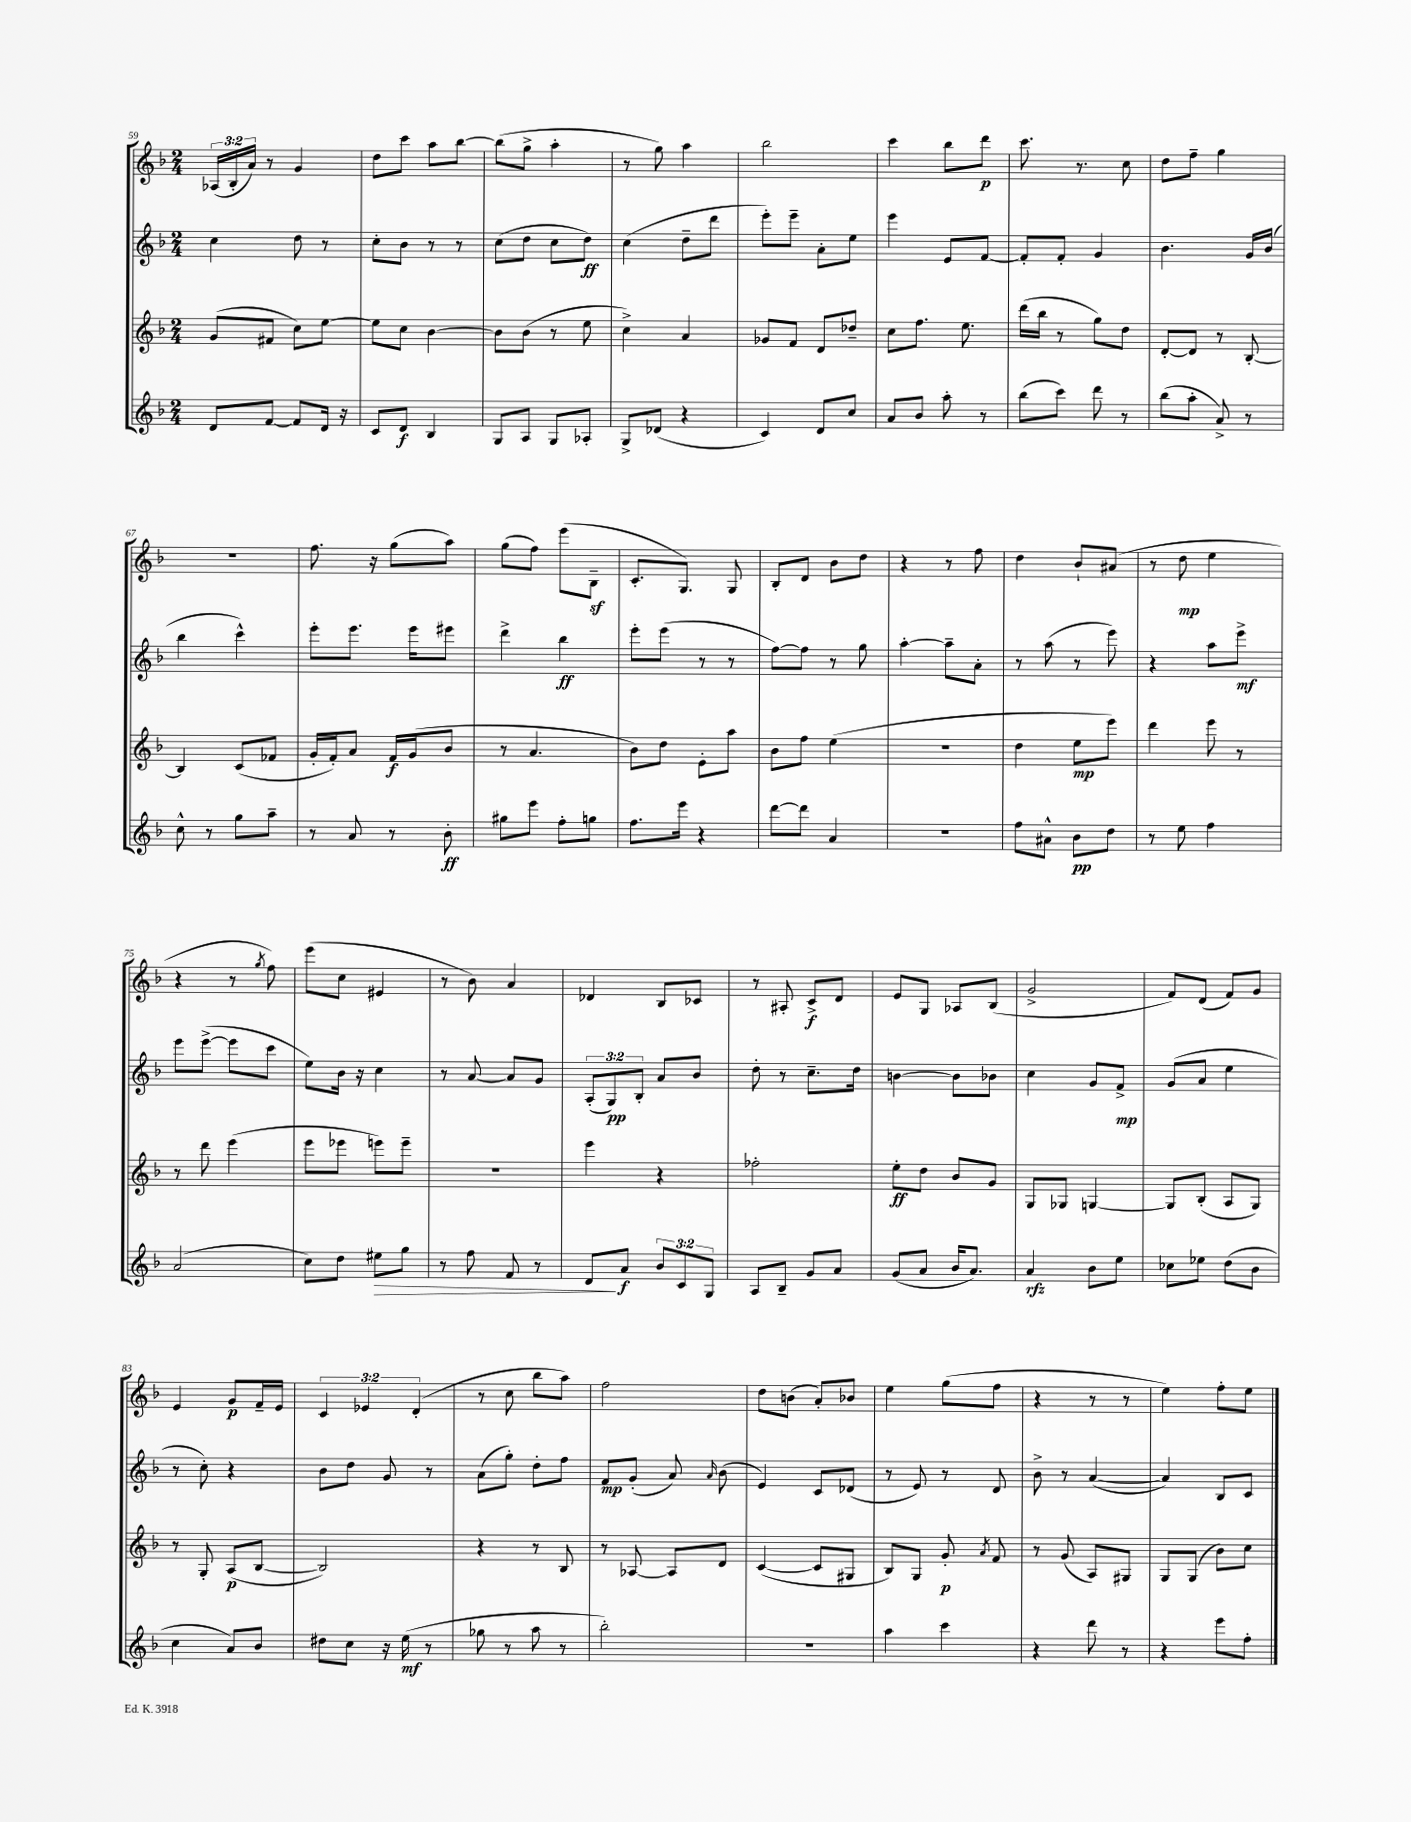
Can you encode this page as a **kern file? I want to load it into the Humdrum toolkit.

**kern	**dynam	**kern	**dynam	**kern	**dynam	**kern	**dynam
*part4	*part4	*part3	*part3	*part2	*part2	*part1	*part1
*staff4	*staff4	*staff3	*staff3	*staff2	*staff2	*staff1	*staff1
*clefG2	*	*clefG2	*	*clefG2	*	*clefG2	*
*k[b-]	*	*k[b-]	*	*k[b-]	*	*k[b-]	*
*M2/4	*	*M2/4	*	*M2/4	*	*M2/4	*
=59	=59	=59	=59	=59	=59	=59	=59
8d/L	.	(8g/L	.	4cc\	.	(24A-X/LL	.
.	.	.	.	.	.	24B-'/	.
.	.	.	.	.	.	24a/JJ)	.
[8f/J	.	8f#X/J	.	.	.	8r	.
8f/L]	.	8cc\L)	.	8dd\	.	4g/	.
16d/Jk	.	[8ee\J	.	8r	.	.	.
16r	.	.	.	.	.	.	.
=60	=60	=60	=60	=60	=60	=60	=60
8c/L	.	8ee\L]	.	8cc'\L	.	8dd\L	.
8d/J	f	8cc\J	.	8b-\J	.	8ccc\J	.
4B-/	.	[4b-\	.	8r	.	8aa\L	.
.	.	.	.	8r	.	[8bb-\J	.
=61	=61	=61	=61	=61	=61	=61	=61
8G/L	.	8b-\L]	.	(8cc\L	.	(8bb-\L]	.
8A/J	.	(8b-\J	.	8dd\J	.	8gg^\J	.
8G/L	.	8r	.	8cc\L	.	4aa'\	.
8A-X'/J	.	8ee\	.	8dd\J)	ff	.	.
=62	=62	=62	=62	=62	=62	=62	=62
8G^/L	.	4cc^\)	.	(4cc\	.	8r	.
(8d-X/J	.	.	.	.	.	8gg\)	.
4r	.	4a/	.	8dd~\L	.	4aa\	.
.	.	.	.	8ddd\J	.	.	.
=63	=63	=63	=63	=63	=63	=63	=63
4c/)	.	8g-X/L	.	8eee'\L)	.	2bb-\	.
.	.	8f/J	.	8eee~\J	.	.	.
8d/L	.	8d/L	.	8a'\L	.	.	.
8cc/J	.	8dd-X~/J	.	8ee\J	.	.	.
=64	=64	=64	=64	=64	=64	=64	=64
8a/L	.	8cc\L	.	4eee\	.	4ccc\	.
8b-/J	.	8.ff\J	.	.	.	.	.
8aa'\	.	.	.	8e/L	.	8bb-\L	.
.	.	8.ee\	.	.	.	.	.
8r	.	.	.	[8f/J	.	8ddd\J	p
=65	=65	=65	=65	=65	=65	=65	=65
(8bb-\L	.	(16ddd\LL	.	8f'/L]	.	8.ccc\	.
.	.	16bb-\JJ	.	.	.	.	.
8ccc\J)	.	8r	.	8f'/J	.	.	.
.	.	.	.	.	.	8.r	.
8ddd\	.	8gg\L)	.	4g/	.	.	.
8r	.	8dd\J	.	.	.	8cc\	.
=66	=66	=66	=66	=66	=66	=66	=66
(8bb-\L	.	[8d'/L	.	4.b-\	.	8dd\L	.
8aa'\J	.	8d/J]	.	.	.	8ff~\J	.
8a^/)	.	8r	.	.	.	4gg\	.
8r	.	[8B-'/	.	16g/LL	.	.	.
.	.	.	.	(16b-/JJ	.	.	.
!!LO:LB:g=z
=67	=67	=67	=67	=67	=67	=67	=67
8cc^^\	.	4B-/]	.	4bb-\	.	2r	.
8r	.	.	.	.	.	.	.
8gg\L	.	(8c/L	.	4ccc^^\)	.	.	.
8aa~\J	.	8f-X/J	.	.	.	.	.
=68	=68	=68	=68	=68	=68	=68	=68
8r	.	16g'/LL	.	8eee'\L	.	8.ff\	.
.	.	16f'/J)	.	.	.	.	.
8a/	.	8a/J	.	8.eee\J	.	.	.
.	.	.	.	.	.	16r	.
8r	.	16f/LL	f	.	.	(8gg\L	.
.	.	(16g/J	.	16eee\KL	.	.	.
8b-'\	ff	8b-/J	.	8eee#X\J	.	8aa\J)	.
=69	=69	=69	=69	=69	=69	=69	=69
8gg#X\L	.	8r	.	4ddd^\	.	(8gg\L	.
8eee\J	.	4.a/	.	.	.	8ff\J)	.
8ff'\L	.	.	.	4bb-\	ff	(8eee\L	.
8ggn\J	.	.	.	.	.	8B-z~\J	.
=70	=70	=70	=70	=70	=70	=70	=70
8.ff\L	.	8b-\L)	.	8eee'\L	.	8.c'/L	.
.	.	8dd\J	.	(8eee\J	.	.	.
16eee\Jk	.	.	.	.	.	8.G/J)	.
4r	.	8e'\L	.	8r	.	.	.
.	.	8aa\J	.	8r	.	8G/	.
=71	=71	=71	=71	=71	=71	=71	=71
[8ddd\L	.	8b-\L	.	[8ff\L)	.	8B-'/L	.
8ddd\J]	.	8ff\J	.	8ff\J]	.	8d/J	.
4a/	.	(4ee\	.	8r	.	8b-\L	.
.	.	.	.	8gg\	.	8dd\J	.
=72	=72	=72	=72	=72	=72	=72	=72
2r	.	2r	.	[4aa'\	.	4r	.
.	.	.	.	8aa~\L]	.	8r	.
.	.	.	.	8a'\J	.	8ff\	.
=73	=73	=73	=73	=73	=73	=73	=73
8ff\L	.	4dd\	.	8r	.	4dd\	.
8a#X^^\J	.	.	.	(8aa\	.	.	.
8b-\L	pp	8ee\L	mp	8r	.	8b-`/L	.
8dd\J	.	8eee\J)	.	8eee\)	.	(8a#X/J	.
=74	=74	=74	=74	=74	=74	=74	=74
8r	.	4ddd\	.	4r	.	8r	.
8ee\	.	.	.	.	.	8dd\	mp
4ff\	.	8eee\	.	8aa\L	.	4ee\	.
.	.	8r	.	8eee^\J	mf	.	.
!!LO:LB:g=z
=75	=75	=75	=75	=75	=75	=75	=75
(2a/	.	8r	.	8eee\L	.	4r	.
.	.	8ddd\	.	([8eee^\J	.	.	.
.	.	(4eee\	.	8eee\L]	.	8r	.
.	.	.	.	.	.	8qgg/	.
.	.	.	.	8ccc\J	.	8ff\)	.
=76	=76	=76	=76	=76	=76	=76	=76
8cc\L)	.	8eee\L	.	8ee\L)	.	(8eee\L	.
8dd\J	.	8eee-X\J	.	16b-\Jk	.	8cc\J	.
.	.	.	.	16r	.	.	.
!	!LO:HP:b	!	!	!	!	!	!
8ee#X\L	>	8eeen\L)	.	4cc\	.	4e#X/	.
8gg\J	.	8eee~\J	.	.	.	.	.
=77	=77	=77	=77	=77	=77	=77	=77
8r	.	2r	.	8r	.	8r	.
8ff\	.	.	.	[8a/	.	8b-\)	.
8f/	.	.	.	8a/L]	.	4a/	.
8r	.	.	.	8g/J	.	.	.
=78	=78	=78	=78	=78	=78	=78	=78
8d/L	.	4eee\	.	(12A'/L	.	4d-X/	.
.	.	.	.	12G/)	pp	.	.
8a/J	] f	.	.	.	.	.	.
.	.	.	.	12B-'/J	.	.	.
12b-/L	.	4r	.	8a/L	.	8B-/L	.
12c/	.	.	.	.	.	.	.
.	.	.	.	8b-/J	.	8c-X/J	.
12G/J	.	.	.	.	.	.	.
=79	=79	=79	=79	=79	=79	=79	=79
8A/L	.	2ff-X'\	.	8dd'\	.	8r	.
8B-~/J	.	.	.	8r	.	8A#X'/	.
8g/L	.	.	.	8.cc~\L	.	8c^/L	f
8a/J	.	.	.	.	.	8d/J	.
.	.	.	.	16dd\Jk	.	.	.
=80	=80	=80	=80	=80	=80	=80	=80
(8g/L	.	8ee'\L	ff	[4bn\	.	8e/L	.
8a/J	.	8dd\J	.	.	.	8G/J	.
16b-/KL	.	8b-/L	.	8b\L]	.	8A-X/L	.
8.a/J)	.	.	.	.	.	.	.
.	.	8g/J	.	8b-X\J	.	(8B-/J	.
=81	=81	=81	=81	=81	=81	=81	=81
4a/	rfz	8G/L	.	4cc\	.	2g^/	.
.	.	8G-X/J	.	.	.	.	.
8b-\L	.	[4Gn/	.	8g/L	.	.	.
8ee\J	.	.	.	8f^/J	mp	.	.
=82	=82	=82	=82	=82	=82	=82	=82
8cc-X\L	.	8G/L]	.	(8g/L	.	8f/L)	.
8ee-X\J	.	(8B-'/J	.	8a/J	.	(8d/J	.
(8dd\L	.	8A/L	.	4ee\	.	8f/L)	.
8b-\J	.	8G/J)	.	.	.	8g/J	.
!!LO:LB:g=z
=83	=83	=83	=83	=83	=83	=83	=83
4cc\	.	8r	.	8r	.	4e/	.
.	.	8G'/	.	8cc'\)	.	.	.
8a/L)	.	(8A/L	p	4r	.	8g/L	p
8b-/J	.	[8B-/J	.	.	.	16f~/L	.
.	.	.	.	.	.	16e/JJ	.
=84	=84	=84	=84	=84	=84	=84	=84
8dd#X\L	.	2B-/])	.	8b-\L	.	6c/	.
8cc\J	.	.	.	8dd\J	.	.	.
.	.	.	.	.	.	6e-X/	.
16r	.	.	.	8g/	.	.	.
(16ee\	mf	.	.	.	.	.	.
.	.	.	.	.	.	(6d'/	.
8r	.	.	.	8r	.	.	.
=85	=85	=85	=85	=85	=85	=85	=85
8gg-X\	.	4r	.	(8a\L	.	8r	.
8r	.	.	.	8gg'\J)	.	8cc\	.
8aa\	.	8r	.	8dd'\L	.	8bb-\L	.
8r	.	8B-/	.	8ff\J	.	8aa\J)	.
=86	=86	=86	=86	=86	=86	=86	=86
2bb-'\)	.	8r	.	8f/L	mp	2ff\	.
.	.	[8A-X/	.	(8g'/J	.	.	.
.	.	8A-/L]	.	8a/)	.	.	.
.	.	.	.	16qqa/	.	.	.
.	.	8d/J	.	(8b-\	.	.	.
=87	=87	=87	=87	=87	=87	=87	=87
2r	.	([4c/	.	4e/)	.	8dd\L	.
.	.	.	.	.	.	(8bn\J	.
.	.	8c/L]	.	8c/L	.	8a'/L)	.
.	.	8G#X/J	.	(8d-X/J	.	8b-X/J	.
=88	=88	=88	=88	=88	=88	=88	=88
4aa\	.	8B-/L)	.	8r	.	4ee\	.
.	.	8G/J	.	8e/)	.	.	.
4ccc\	.	8g'/	p	8r	.	(8gg\L	.
.	.	8qa/	.	.	.	.	.
.	.	8f/	.	8d/	.	8ff\J	.
=89	=89	=89	=89	=89	=89	=89	=89
4r	.	8r	.	8b-^\	.	4r	.
.	.	(8g/	.	8r	.	.	.
8ddd\	.	8A/L)	.	([4a/	.	8r	.
8r	.	8G#X/J	.	.	.	8r	.
=90	=90	=90	=90	=90	=90	=90	=90
4r	.	8G/L	.	4a/])	.	4ee\)	.
.	.	(8G/J	.	.	.	.	.
8eee\L	.	8b-\L)	.	8B-/L	.	8ff'\L	.
8ff'\J	.	8cc\J	.	8c/J	.	8ee\J	.
==	==	==	==	==	==	==	==
*-	*-	*-	*-	*-	*-	*-	*-
